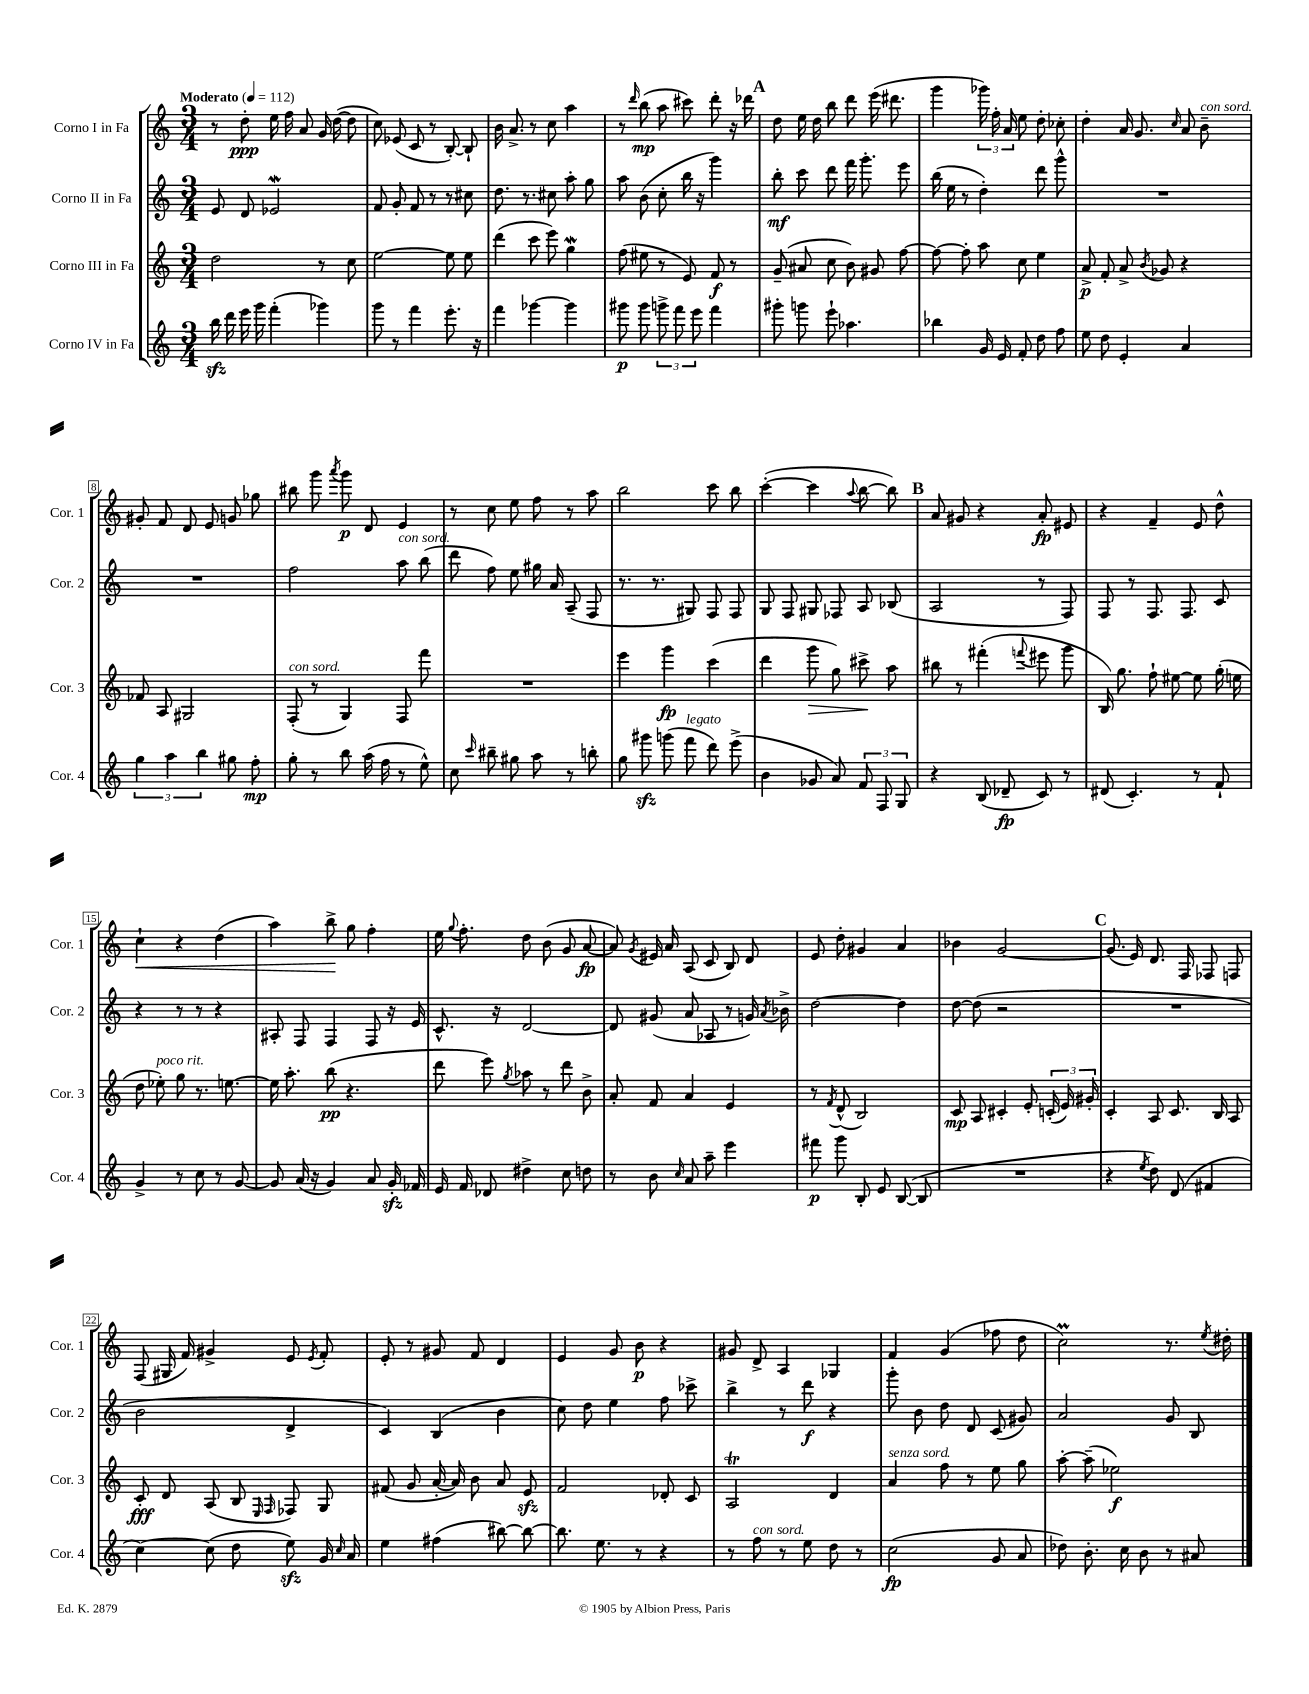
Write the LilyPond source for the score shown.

<<
\new StaffGroup <<
\new Staff = "s0" \with { instrumentName = "Corno I in Fa" shortInstrumentName = "Cor. 1" } {
    \clef treble \key c \major \numericTimeSignature \time 3/4 \tempo "Moderato" 4 = 112
    \autoBeamOff r8 d''8-.\ppp e''16 f''16 a'8 g'16 d''16~( d''8 |
    c''8) ees'8( c'8 r8 b8~-.) b8-! |
    b'16 a'8.-> r8 c''8 a''4 |
    r8 \grace { d'''16 } b''8\mp( a''8 cis'''8) d'''8-. r16 des'''16 |
    \mark \markup { \bold "A" } d''8 e''16 d''16 b''8 d'''8 e'''16( dis'''8. |
    g'''4 \tuplet 3/2 { ges'''16) f''16-. a'16 } e''8 d''8-. ces''8-. |
    d''4-. a'16 g'8. \grace { c''16 } a'8 b'8--^\markup { \italic "con sord." } |
    gis'8-. f'8 d'8 e'8 g'8 ges''8 |
    bis''8 g'''8 \acciaccatura { a'''8 } g'''8\p d'8 e'4 |
    r8 c''8 e''8 f''8 r8 a''8 |
    b''2 c'''8 b''8 |
    c'''4~-.( c'''4 \appoggiatura { a''8 } b''8~ b''8) |
    \mark \markup { \bold "B" } a'8 gis'8 r4 a'8-.\fp eis'8 |
    r4 f'4-- e'8 d''8-^ |
    c''4-!\< r4 d''4( |
    a''4) b''8->\! g''8 f''4-. |
    e''16 \appoggiatura { g''8 } f''8.-. d''8 b'8( g'8 a'8~\fp |
    a'8) \acciaccatura { g'8 } eis'16 a'16 a8( c'8 b8) d'8 |
    e'8 d''8-. gis'4 a'4 |
    bes'4 g'2~ |
    \mark \markup { \bold "C" } g'8.( e'16) d'8. f16 fes8 f8 |
    f8( gis16 f'16) gis'4-> e'8 \acciaccatura { e'8 } f'8-. |
    e'8-. r8 gis'8 f'8 d'4 |
    e'4 g'8 b'8\p r4 |
    gis'8 d'8-> a4 ges4 |
    f'4 g'4( fes''8 d''8 |
    c''2\prall) r8. \acciaccatura { e''8 } dis''16-. \bar "|." |
}
\new Staff = "s1" \with { instrumentName = "Corno II in Fa" shortInstrumentName = "Cor. 2" } {
    \clef treble \key c \major \numericTimeSignature \time 3/4
    \autoBeamOff e'8 d'8 ees'2\mordent |
    f'8 g'8-. f'8 r8 r8 cis''8 |
    d''8. r8. cis''8 a''8-. g''8 |
    a''8 b'8( c''8-. b''16 r16 g'''4) |
    \mark \markup { \bold "A" } b''8-.\mf c'''8 d'''8 f'''16 g'''8.-. e'''8 |
    b''16( e''16 r8 d''4-.) d'''8 g'''8-^ |
    R2. |
    R2. |
    f''2 a''8^\markup { \italic "con sord." } b''8( |
    d'''8 f''8) e''8 gis''16 a'16 a8--( f8 |
    r8. r8. gis8) f8 f8 |
    g8 f8 gis8 fes8 a8 bes8( |
    \mark \markup { \bold "B" } a2 r8 f8) |
    f8 r8 f8. f8. c'8 |
    r4 r8 r8 r4 |
    ais8-. f8 f4 f8 r16 e'16 |
    c'8.-^ r16 d'2~ |
    d'8 gis'8( a'8 aes8 r8 g'16) \acciaccatura { a'8 } bes'16-> |
    d''2~ d''4 |
    d''8~ d''8( r2 |
    \mark \markup { \bold "C" } R2. |
    b'2 d'4-> |
    c'4) b4( b'4 |
    c''8) d''8 e''4 f''8 ces'''8-> |
    b''4-> r8 d'''8\f r4 |
    g'''8-. b'8 d''8 d'8 c'8( gis'8) |
    a'2 g'8 b8 \bar "|." |
}
\new Staff = "s2" \with { instrumentName = "Corno III in Fa" shortInstrumentName = "Cor. 3" } {
    \clef treble \key c \major \numericTimeSignature \time 3/4
    \autoBeamOff d''2 r8 c''8 |
    e''2~ e''8 e''8 |
    d'''4( c'''8 e'''8) g''4\mordent |
    f''8( eis''8 r8 e'8) f'8\f r8 |
    \mark \markup { \bold "A" } g'8--( ais'8 c''8 b'8) gis'8 f''8~ |
    f''8~ f''8-. a''8 c''8 e''4 |
    a'8->\p f'8-. a'8-> \acciaccatura { b'8 } ges'8 r4 |
    fes'8 a8 gis2 |
    f8-.^\markup { \italic "con sord." }( r8 g4) f8 f'''8 |
    R2. |
    e'''4 g'''4\fp c'''4( |
    d'''4 g'''8\> g''8) cis'''8->\! a''8 |
    \mark \markup { \bold "B" } bis''8 r8 fis'''4-.( \appoggiatura { f'''8 } eis'''8 g'''8 |
    b16) g''8. f''8-! eis''8~ eis''8 g''16-.( e''16 |
    d''8 ees''8-.^\markup { \italic "poco rit." }) g''8 r8. e''8.~ |
    e''16 a''8.-. b''8\pp( r4. |
    d'''8 e'''8) \acciaccatura { g''8 } aes''8 r8 d'''8 b'8-> |
    a'8-. f'8 a'4 e'4 |
    r8 \acciaccatura { f'8 } d'8-^( b2) |
    c'8\mp a8 cis'4-. e'8-. \tuplet 3/2 { c'16-.( e'16) gis'16-. } |
    \mark \markup { \bold "C" } c'4-. a8 c'8. b16 a8 |
    c'8-.\fff d'8 a8( b8 \grace { e16 f16 } fes8) g8 |
    fis'8( g'8 a'16~-. a'16) b'8 a'8 e'8\sfz |
    f'2 des'8-. c'8 |
    a2\trill d'4 |
    a'4^\markup { \italic "senza sord." } f''8 r8 e''8 g''8 |
    a''8~-. a''8--( ees''2\f) \bar "|." |
}
\new Staff = "s3" \with { instrumentName = "Corno IV in Fa" shortInstrumentName = "Cor. 4" } {
    \clef treble \key c \major \numericTimeSignature \time 3/4
    \autoBeamOff b''16\sfz d'''16 e'''16 g'''16 f'''4-.( ges'''4) |
    g'''8 r8 f'''4 e'''8.-. r16 |
    f'''4 ges'''4~ ges'''4 |
    gis'''8\p gis'''8 \tuplet 3/2 { g'''8-> f'''8 e'''8 } f'''4 |
    \mark \markup { \bold "A" } gis'''8-. g'''8 e'''8-! aes''4. |
    bes''4 g'16 e'16 f'8-. d''8 f''8 |
    e''8 d''8 e'4-. a'4 |
    \tuplet 3/2 { g''4 a''4 b''4 } gis''8 f''8-.\mp |
    g''8-. r8 b''8 a''16( f''16 r8 e''8-^) |
    c''8 \grace { c'''16 } bis''8-- gis''8 a''8 r8 b''8-. |
    g''8 gis'''8\sfz g'''8( f'''8^\markup { \italic "legato" } d'''8) e'''8->( |
    b'4 ges'8 a'8) \tuplet 3/2 { f'8 f8 g8 } |
    \mark \markup { \bold "B" } r4 b8( des'8--\fp c'8) r8 |
    dis'8( c'4.-.) r8 f'8-! |
    g'4-> r8 c''8 r8 g'8~ |
    g'8 a'16( r16 g'4) a'8 g'16-.\sfz fes'16 |
    e'16 f'16 des'8 dis''4-> c''8 d''8 |
    r8 b'8 \grace { c''16 } a'8 a''8-- e'''4 |
    fis'''8\p g'''8 b8-. e'8 b8~( b8 |
    R2. |
    \mark \markup { \bold "C" } r4 \acciaccatura { e''8 } d''8) d'8( fis'4 |
    c''4~) c''8( d''8 e''8\sfz) g'16 \grace { c''16 } a'16 |
    e''4 fis''4( bis''8~) bis''8~ |
    bis''8. e''8. r8 r4 |
    r8 f''8^\markup { \italic "con sord." } r8 e''8 d''8 r8 |
    c''2\fp( g'8 a'8 |
    des''8) b'8.-. c''16 b'8 r8 ais'8 \bar "|." |
}
>>
>>
\layout { \context { \Score \override BarNumber.stencil = #(make-stencil-boxer 0.1 0.3 ly:text-interface::print) } }
